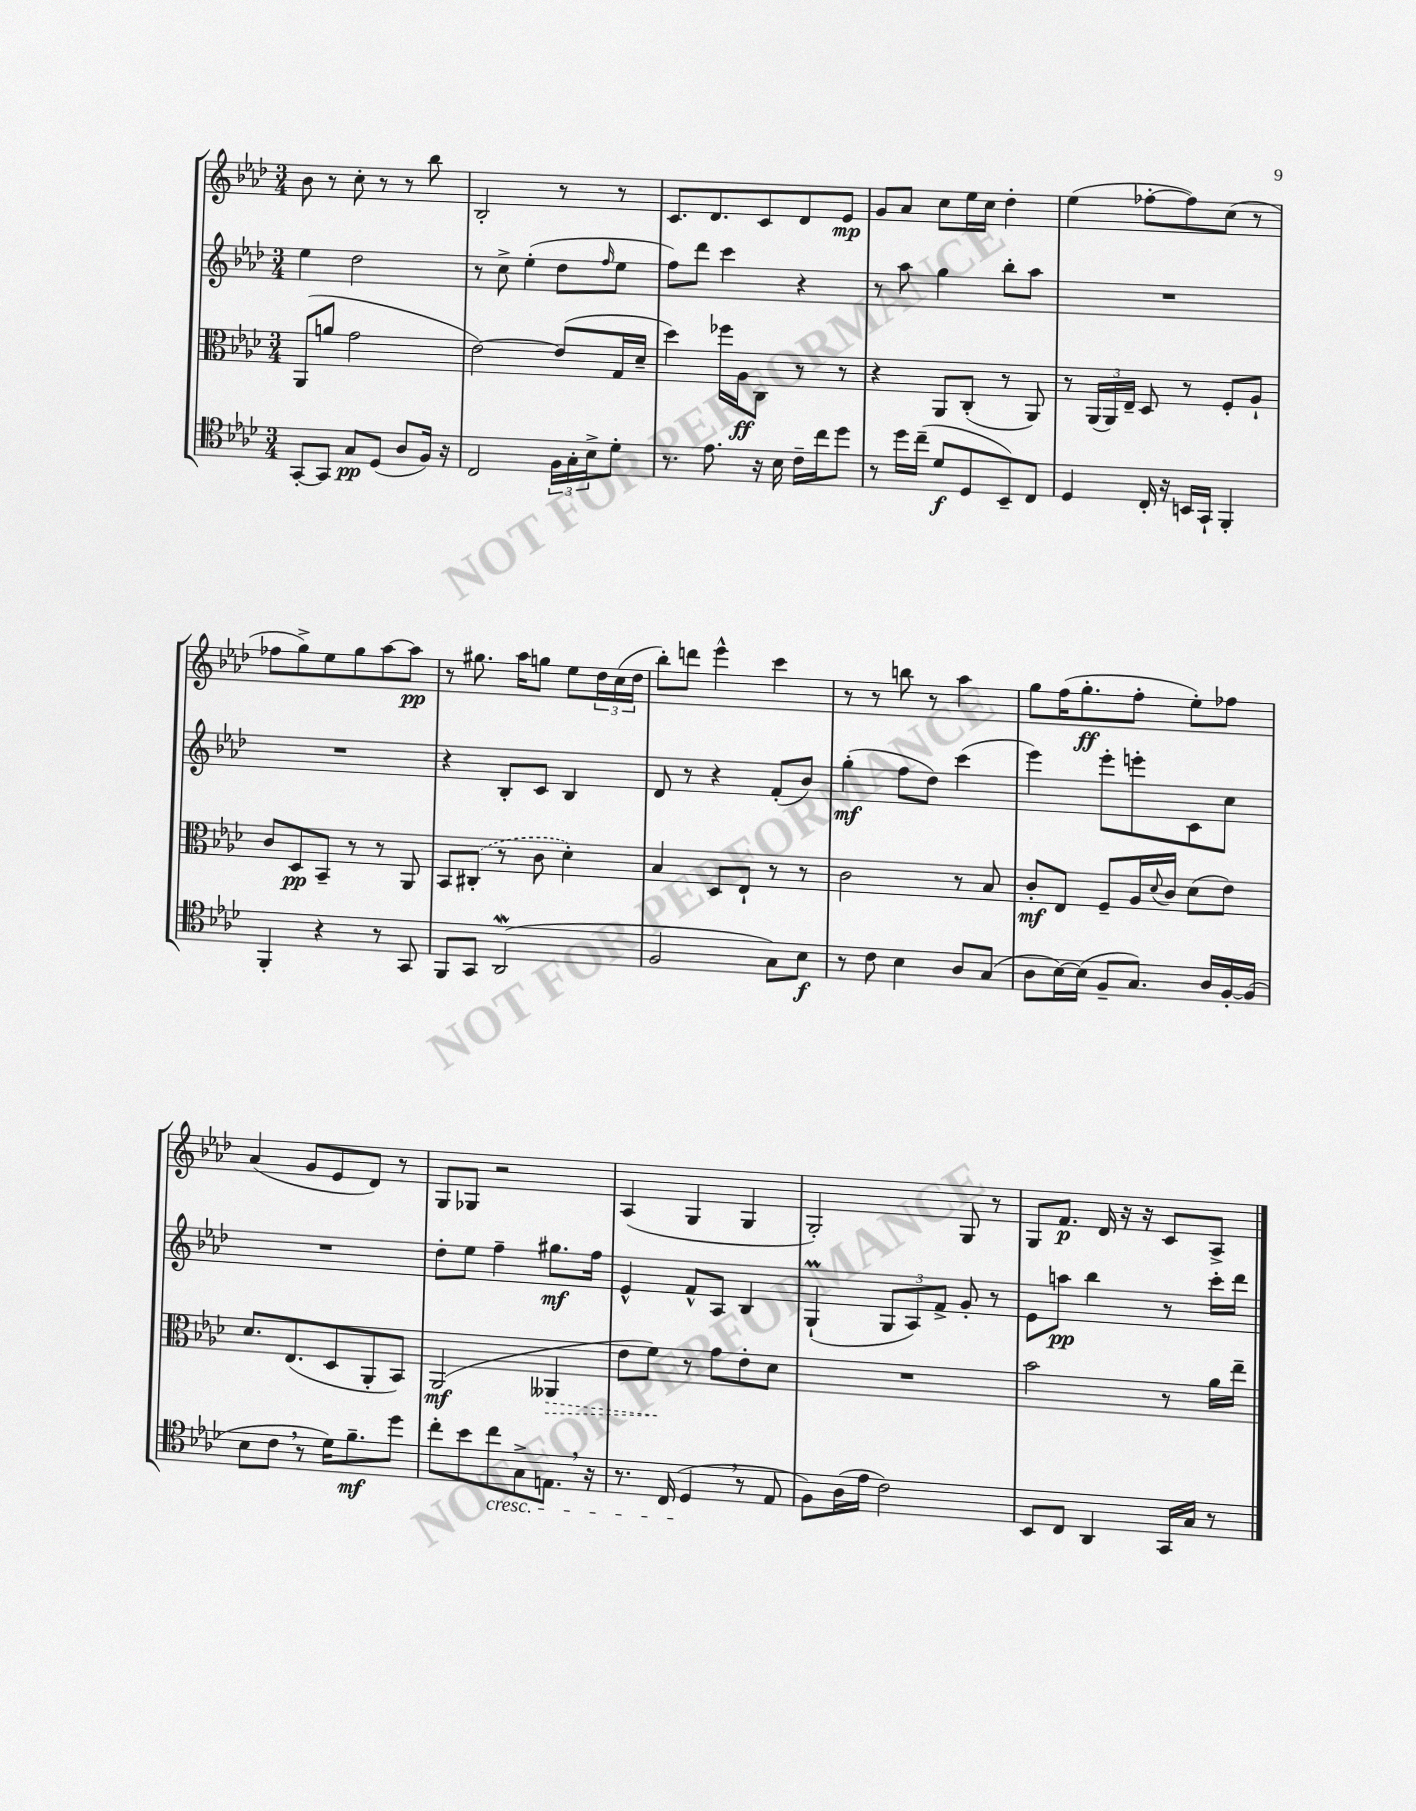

**kern	**dynam	**kern	**dynam	**kern	**dynam	**kern	**dynam
*part4	*part4	*part3	*part3	*part2	*part2	*part1	*part1
*staff4	*staff4	*staff3	*staff3	*staff2	*staff2	*staff1	*staff1
*clefC4	*	*clefC3	*	*clefG2	*	*clefG2	*
*k[b-e-a-d-]	*	*k[b-e-a-d-]	*	*k[b-e-a-d-]	*	*k[b-e-a-d-]	*
*M3/4	*	*M3/4	*	*M3/4	*	*M3/4	*
=115	=115	=115	=115	=115	=115	=115	=115
[8GG'/L	.	(8AA-/L	.	4ee-\	.	8b-\	.
8GG/J]	.	8an/J	.	.	.	8r	.
8G/L	pp	2g\	.	2dd-\	.	8cc'\	.
(8D-/J	.	.	.	.	.	8r	.
8A-/L	.	.	.	.	.	8r	.
16F/Jk)	.	.	.	.	.	8bb-\	.
16r	.	.	.	.	.	.	.
=116	=116	=116	=116	=116	=116	=116	=116
2C/	.	[2e-\)	.	8r	.	2B-'/	.
.	.	.	.	8cc^\	.	.	.
.	.	.	.	(4ee-'\	.	.	.
24F\LL	.	(8e-/L]	.	8dd-\L	.	8r	.
24G'\	.	.	.	.	.	.	.
24B-^\J	.	.	.	.	.	.	.
.	.	.	.	16qqff/	.	.	.
8d-'\J	.	16G/L	.	8ee-\J	.	8r	.
.	.	16d-~/JJ	.	.	.	.	.
=117	=117	=117	=117	=117	=117	=117	=117
8.r	.	4dd-\)	.	8ff\L)	.	8.c/L	.
.	.	.	.	8ddd-\J	.	.	.
8.e-\	.	.	.	.	.	8.d-/	.
.	.	16ff-X\LL	.	4ccc\	.	.	.
.	.	16A-\J	ff	.	.	.	.
16r	.	8C\J	.	.	.	8c/	.
16B-\	.	.	.	.	.	.	.
16c~\LL	.	8r	.	4r	.	8d-/	.
16cc\J	.	.	.	.	.	.	.
8dd-\J	.	8r	.	.	.	8e-/J	mp
=118	=118	=118	=118	=118	=118	=118	=118
8r	.	4r	.	8r	.	8g/L	.
16dd-\LL	.	.	.	8aa-\	.	8a-/J	.
(16cc~\JJ	.	.	.	.	.	.	.
8d-/L	f	8AA-/L	.	4gg\	.	8cc\L	.
8D-/	.	(8C'/J	.	.	.	16ee-\L	.
.	.	.	.	.	.	16cc\JJ	.
8BB-~/)	.	8r	.	8bb-'\L	.	4dd-'\	.
8C/J	.	8AA-/)	.	8aa-\J	.	.	.
=119	=119	=119	=119	=119	=119	=119	=119
4D-/	.	8r	.	2.r	.	(4ee-\	.
.	.	(24AA-/LL	.	.	.	.	.
.	.	24AA-/)	.	.	.	.	.
.	.	24E-~/JJ	.	.	.	.	.
16C'/	.	8D-/	.	.	.	[8ff-X'\L	.
16r	.	.	.	.	.	.	.
16BBn/LL	.	8r	.	.	.	8ff-\])	.
16GG`/JJ	.	.	.	.	.	.	.
4FF'/	.	8F'/L	.	.	.	(8cc\J	.
.	.	8A-`/J	.	.	.	8r	.
!!LO:LB:g=z
=120	=120	=120	=120	=120	=120	=120	=120
4FF'/	.	8c/L	.	2.r	.	8ff-X\L	.
.	.	8D-/	pp	.	.	8gg^\)	.
4r	.	8BB-~/J	.	.	.	8ee-\	.
.	.	8r	.	.	.	8gg\	.
8r	.	8r	.	.	.	[8aa-\	.
8GG/	.	8AA-/	.	.	.	8aa-\J]	pp
=121	=121	=121	=121	=121	=121	=121	=121
8FF/L	.	8BB-/L	.	4r	.	8r	.
8GG/J	.	(8C#X'/J	.	.	.	8.gg#X\	.
(2AA-w/	.	8r	.	8B-'/L	.	.	.
.	.	.	.	.	.	16aa-\KL	.
.	.	8c\	.	8c/J	.	8ggn\J	.
.	.	4d-'\)	.	4B-/	.	8ee-\L	.
.	.	.	.	.	.	24dd-\L	.
.	.	.	.	.	.	(24cc\	.
.	.	.	.	.	.	24dd-\JJ	.
=122	=122	=122	=122	=122	=122	=122	=122
2F/	.	4B-/	.	8d-/	.	8bb-'\L)	.
.	.	.	.	8r	.	8dddn\J	.
.	.	8D-/L	.	4r	.	4eee-^^\	.
.	.	8E-`/J	.	.	.	.	.
8G\L)	.	8r	.	(8f'/L	.	4ccc\	.
8B-\J	f	8r	.	8b-/J)	.	.	.
=123	=123	=123	=123	=123	=123	=123	=123
8r	.	2c\	.	(4gg'\	mf	8r	.
8c\	.	.	.	.	.	8r	.
4B-\	.	.	.	8ff\L	.	8bbn\	.
.	.	.	.	8dd-\J)	.	8r	.
8A-/L	.	8r	.	(4ccc\	.	4aa-\	.
(8G/J	.	8B-/	.	.	.	.	.
=124	=124	=124	=124	=124	=124	=124	=124
8A-\L	.	8c'/L	mf	4eee-\)	.	8gg\L	.
[16B-\L)	.	8E-/J	.	.	.	(16ff\K	.
(16B-\JJ]	.	.	.	.	.	8.gg'\	ff
8F~/L	.	8F~/L	.	8eee-'\L	.	.	.
8.G/J)	.	16A-/L	.	8eeen'\	.	8ff'\J	.
.	.	8qqd-/	.	.	.	.	.
.	.	16c/JJ	.	.	.	.	.
.	.	(8d-\L	.	8c\	.	8ee-'\L)	.
16A-/LL	.	.	.	.	.	.	.
[16F'/	.	8e-\J)	.	8cc\J	.	8ff-X\J	.
(16F/JJ]	.	.	.	.	.	.	.
!!LO:LB:g=z
=125	=125	=125	=125	=125	=125	=125	=125
8B-\L	.	8.d-/L	.	2.r	.	(4a-/	.
8c,\J	.	.	.	.	.	.	.
.	.	(8.E-/	.	.	.	.	.
8r	.	.	.	.	.	8g/L	.
16d-\KL)	.	8D-/	.	.	.	8e-/	.
8.f~\	mf	.	.	.	.	.	.
.	.	8AA-'/	.	.	.	8d-/J)	.
8dd-\J	.	8BB-/J)	.	.	.	8r	.
=126	=126	=126	=126	=126	=126	=126	=126
8cc'\L	.	(2AA-/	mf	8dd-'\L	.	8G/L	.
8b-\	.	.	.	8ee-\J	.	8G-X/J	.
!LO:TX:b:i:t=cresc.	!	!	!	!	!	!	!
8cc\	.	.	.	4ff~\	.	2r	.
8G^\	.	.	.	.	.	.	.
!	!	!	!LO:HP:b	!	!	!	!
8.En,\J	.	4AA--X/	>	8.gg#X\L	mf	.	.
16r	.	.	.	16ff\Jk	.	.	.
=127	=127	=127	=127	=127	=127	=127	=127
8.r	.	8e-\L	.	4e-^^/	.	(4A-/	.
.	.	8f\J)	.	.	.	.	.
(16C/	.	.	.	.	.	.	.
4D-,/	.	8r	]	8f^^/L	.	4G/	.
.	.	8g\L	.	8A-/J	.	.	.
8r	.	8e-'\	.	4B-/	.	4G/	.
8E-/	.	8d-\J	.	.	.	.	.
=128	=128	=128	=128	=128	=128	=128	=128
8F\L)	.	2.r	.	(4Gm`/	.	2G'/)	.
(16A-\L	.	.	.	.	.	.	.
16e-\JJ	.	.	.	.	.	.	.
2c\)	.	.	.	12G/L	.	.	.
.	.	.	.	12A-/)	.	.	.
.	.	.	.	12f^/J	.	.	.
.	.	.	.	8g'/	.	8G/	.
.	.	.	.	8r	.	8r	.
=129	=129	=129	=129	=129	=129	=129	=129
8BB-/L	.	2b-\	.	8e-\L	.	8G/L	.
8C/J	.	.	.	8aan\J	pp	8.f/J	p
4AA-/	.	.	.	4bb-\	.	.	.
.	.	.	.	.	.	16d-/	.
.	.	.	.	.	.	16r	.
.	.	.	.	.	.	16r	.
16GG/LL	.	8r	.	8r	.	8c/L	.
16G/JJ	.	.	.	.	.	.	.
8r	.	16a-\LL	.	16ccc'\LL	.	8A-^/J	.
.	.	16ee-~\JJ	.	16ddd-\JJ	.	.	.
==	==	==	==	==	==	==	==
*-	*-	*-	*-	*-	*-	*-	*-
